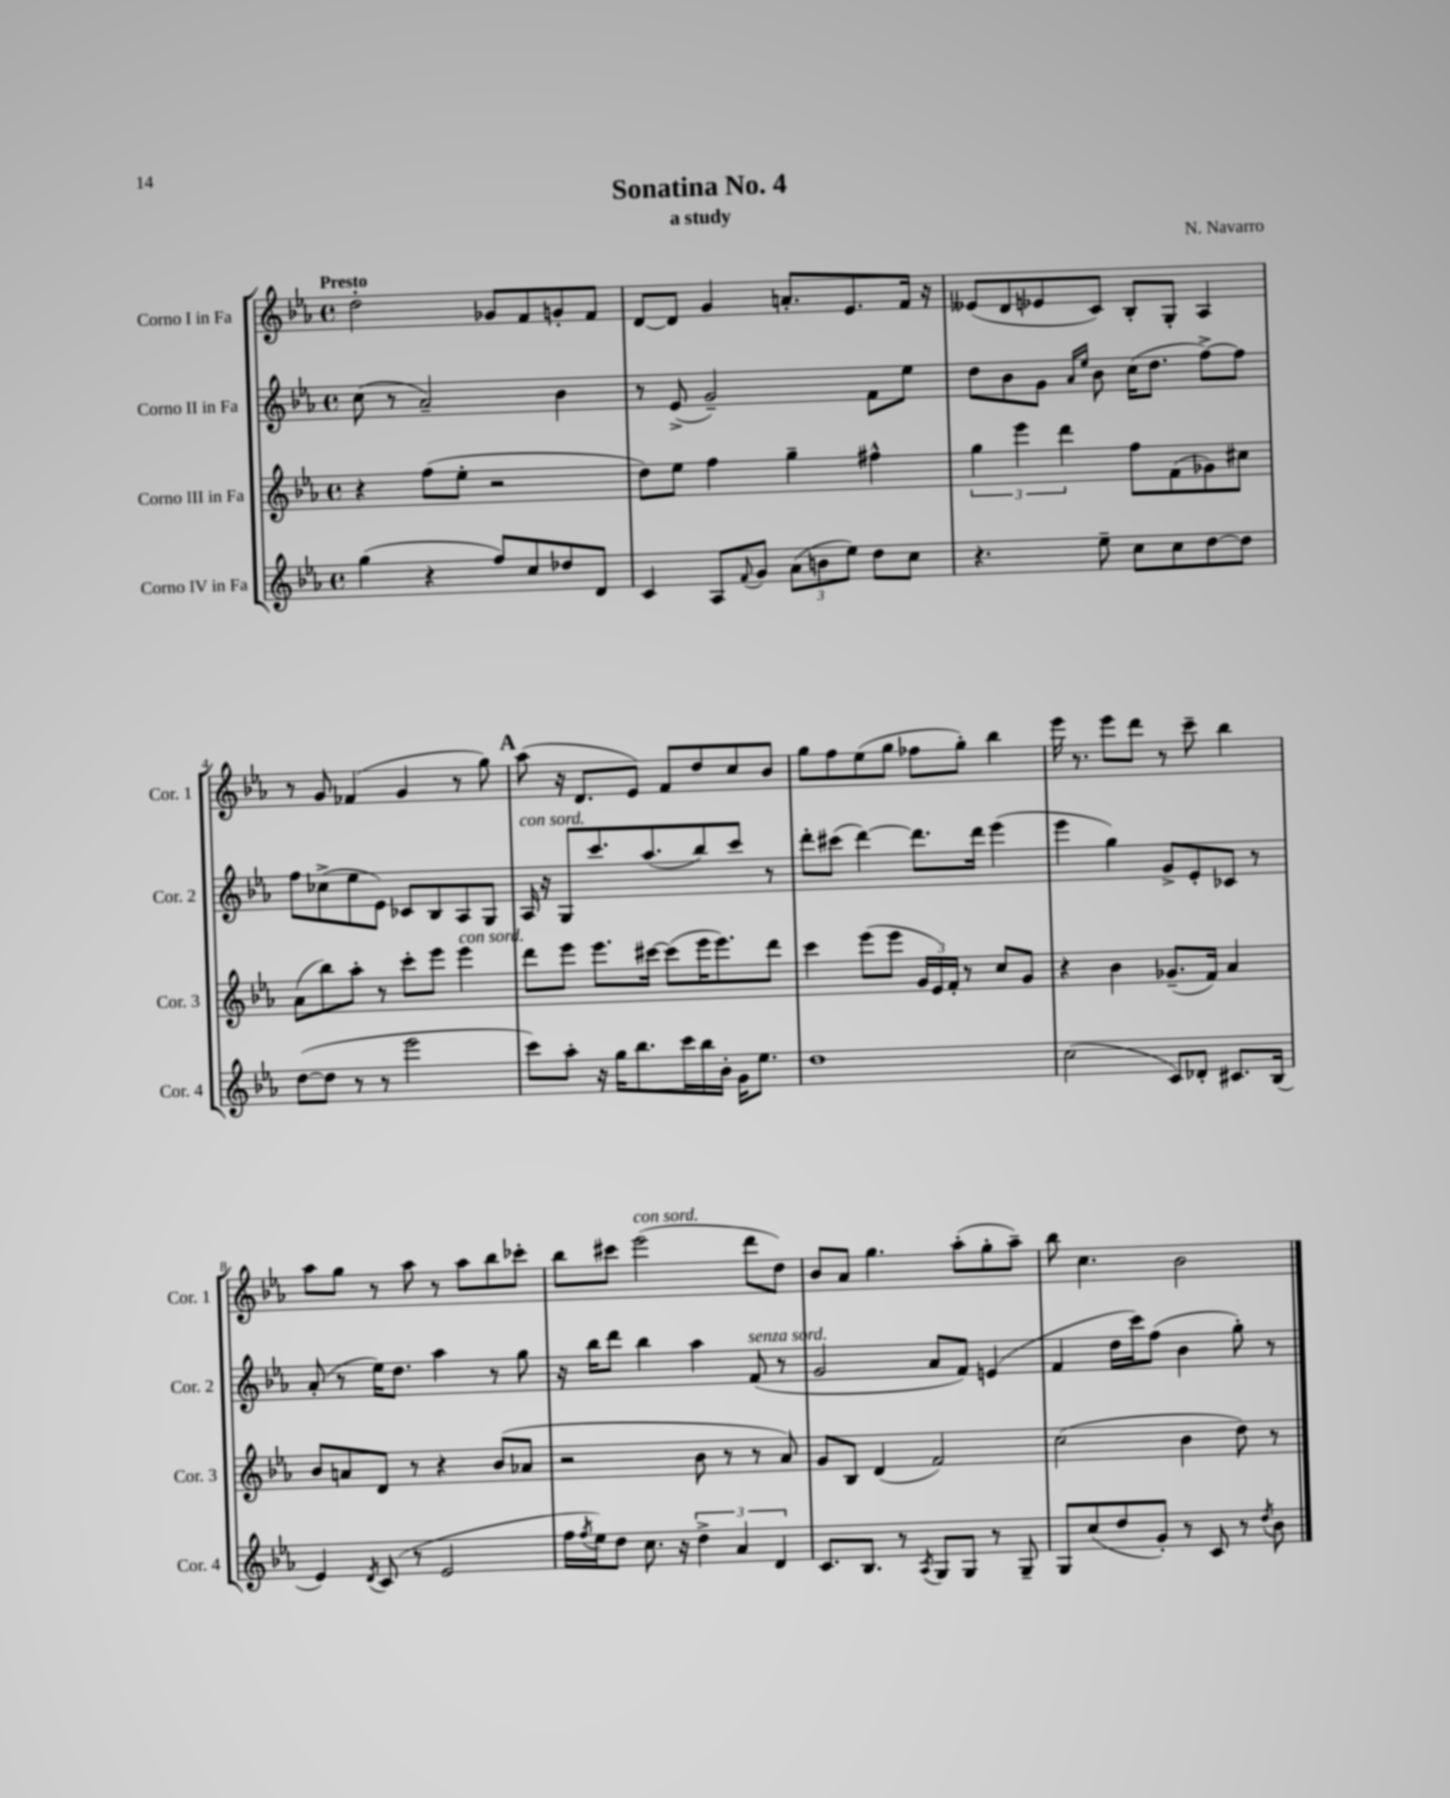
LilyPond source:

\header { title = "Sonatina No. 4" composer = "N. Navarro" subtitle = "a study" }
<<
\new StaffGroup <<
\new Staff = "s0" \with { instrumentName = "Corno I in Fa" shortInstrumentName = "Cor. 1" } {
    \clef treble \key ees \major \defaultTimeSignature \time 4/4 \tempo "Presto"
    d''2-. ges'8 f'8 g'8-. f'8 |
    d'8~ d'8 g'4 a'8.-. ees'8. f'16 r16 |
    eeses'8( d'8 ees'8 c'8) bes8-. g8-. aes4 |
    r8 g'8 fes'4( g'4 r8 g''8) |
    \mark \markup { \bold "A" } aes''8( r16 d'8. ees'8) f'8 d''8 c''8 bes'8 |
    g''8 f''8 ees''8( g''8 fes''8 g''8-.) bes''4 |
    ees'''16 r8. ees'''8 d'''8 r8 c'''8-- bes''4 |
    aes''8 g''8 r8 aes''8 r8 aes''8 bes''8 ces'''8-. |
    bes''8 cis'''8 ees'''2^\markup { \italic "con sord." }( d'''8 d''8) |
    bes'8 aes'8 g''4. aes''8-.( g''8-. aes''8--) |
    bes''8 c''4. bes'2 \bar "|." |
}
\new Staff = "s1" \with { instrumentName = "Corno II in Fa" shortInstrumentName = "Cor. 2" } {
    \clef treble \key ees \major \defaultTimeSignature \time 4/4
    c''8( r8 aes'2--) bes'4 |
    r8 ees'8->( g'2--) f'8 ees''8 |
    d''8 bes'8 g'8 \grace { aes'16 ees''16 } bes'8 c''16( d''8. f''8~->) f''8 |
    f''8 ces''8->( ees''8 ees'8) ces'8 bes8 aes8 g8 |
    \mark \markup { \bold "A" } aes16^\markup { \italic "con sord." } r16 g8 c'''8. aes''8.( bes''8) c'''8 r8 |
    d'''8-. cis'''8( d'''4~) d'''8. d'''16 ees'''4( |
    ees'''4 g''4) g'8-> ees'8-. ces'8 r8 |
    aes'8-.( r8 ees''16) d''8. aes''4 r8 g''8 |
    r16 bes''16 d'''8 bes''4 aes''4 f'8^\markup { \italic "senza sord." }( r8 |
    g'2 aes'8 f'8) e'4( |
    f'4 d''16 c'''16) f''8( bes'4 g''8-.) r8 \bar "|." |
}
\new Staff = "s2" \with { instrumentName = "Corno III in Fa" shortInstrumentName = "Cor. 3" } {
    \clef treble \key ees \major \defaultTimeSignature \time 4/4
    r4 f''8( ees''8-. r2 |
    d''8) ees''8 f''4 g''4-- fis''4-^ |
    \tuplet 3/2 { g''4 ees'''4 d'''4 } f''8 f'8( ges'8) cis''8 |
    aes'8( bes''8) aes''8-. r8 c'''8-. ees'''8 ees'''4^\markup { \italic "con sord." } |
    \mark \markup { \bold "A" } d'''8 ees'''8 ees'''8. cis'''16~ cis'''8( ees'''16 ees'''8.) d'''8 |
    c'''4 ees'''8( ees'''8 \tuplet 3/2 { g'16 ees'16) f'16-. } r8 c''8 g'8 |
    r4 bes'4 ges'8.--( f'16) aes'4 |
    bes'8 a'8 d'8 r8 r4 bes'8( aes'8 |
    r2 bes'8 r8 r8 aes'8) |
    g'8 bes8 d'4( f'2) |
    c''2( bes'4 d''8) r8 \bar "|." |
}
\new Staff = "s3" \with { instrumentName = "Corno IV in Fa" shortInstrumentName = "Cor. 4" } {
    \clef treble \key ees \major \defaultTimeSignature \time 4/4
    g''4( r4 f''8) c''8 des''8 d'8 |
    c'4 aes8 \appoggiatura { f'8 } g'8 \tuplet 3/2 { aes'8( b'8 ees''8) } d''8 c''8 |
    r4. ees''8-- c''8 c''8 d''8~ d''8 |
    d''8~( d''8 r8 r8 ees'''2 |
    \mark \markup { \bold "A" } c'''8) aes''8-. r16 g''16 bes''8. c'''16 bes''16 bes'16-. g'16 ees''8. |
    d''1 |
    c''2( c'8) des'8-. cis'8. bes16( |
    ees'4) \acciaccatura { d'8 } c'8( r8 ees'2 |
    f''16 \acciaccatura { f''8 } ees''16) d''8 c''8. r16 \tuplet 3/2 { d''4-> aes'4 d'4 } |
    c'8. bes8. r8 \acciaccatura { aes8 } g8 g8 r8 g8-- |
    g8 c''8( d''8 g'8-.) r8 c'8 r8 \acciaccatura { d''8 } bes'8 \bar "|." |
}
>>
>>
